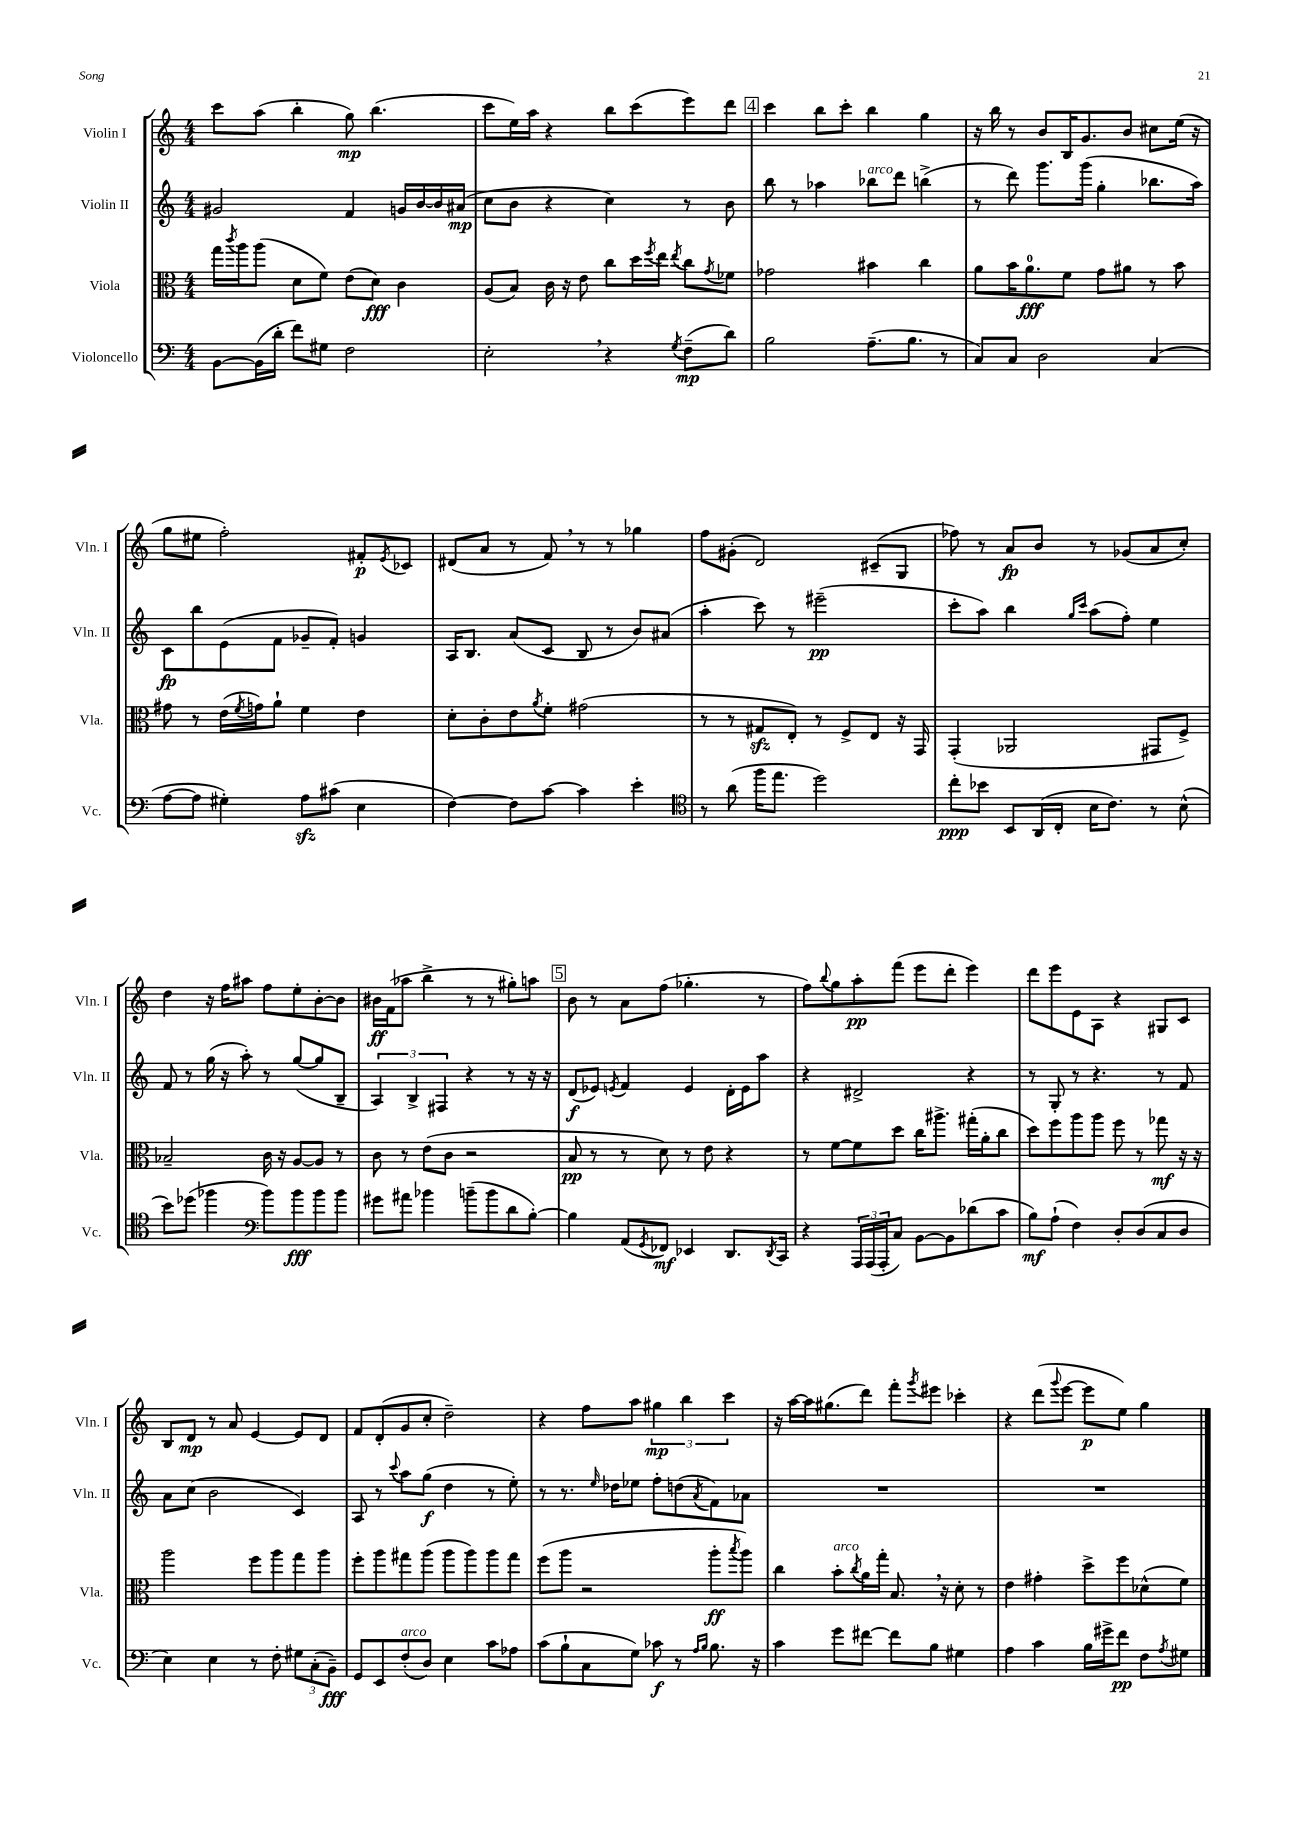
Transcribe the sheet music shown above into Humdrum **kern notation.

**kern	**kern	**kern	**kern
*staff4	*staff3	*staff2	*staff1
*clefF4	*clefC3	*clefG2	*clefG2
*k[]	*k[]	*k[]	*k[]
*M4/4	*M4/4	*M4/4	*M4/4
[8BB	16gg	2g#	8ccc
.	8qccc	.	.
.	16aa	.	.
(16BB]	(8aa	.	(8aa
16d'	.	.	.
8f)	8d	.	4bb'
8G#	8f)	.	.
2F	(8e	4f	8gg)
.	8d)	.	(4.bb
.	4c	16g	.
.	.	[16b	.
.	.	16b]	.
.	.	(16a#	.
=	=	=	=
2E'	(8A	8cc	8ccc
.	8B)	8b	16ee)
.	.	.	16aa
.	16c	4r	4r
.	16r	.	.
.	8e	.	.
4r	8cc	4cc)	8bb
.	16dd	.	(8ccc
.	8qff	.	.
.	16ee	.	.
8qG	8qee	.	.
(8F~	8cc	8r	8eee)
.	8qg	.	.
8d)	8f-	8b	8ddd
=	=	=	=
2B	2g-	8bb	4ccc
.	.	8r	.
.	.	4aa-	8bb
.	.	.	8ccc'
(8.A~	4b#	8bb-	4bb
.	.	8ddd	.
8.B	.	.	.
.	4cc	(4bb^	4gg
8r	.	.	.
=	=	=	=
8C)	8a	8r	16r
.	.	.	16bb
8C	16b	8ddd)	8r
.	8.a	.	.
2D	.	8.ggg	8b
.	8f	.	16B
.	.	(16ggg	8.g
.	8g	4gg'	.
.	8a#	.	8b
(4C	8r	8.bb-	8cc#
.	8b	.	(16ee
.	.	16aa)	16r
=	=	=	=
[8A	8g#	8c	8gg
8A]	8r	8bb	8ee#
4G#')	(16e	(8e	2ff')
.	8qf	.	.
.	16g)	.	.
.	8a`	8f	.
8A	4f	8g-~	.
(8c#	.	8f')	.
4E	4e	4g	8f#'
.	.	.	8qe
.	.	.	8c-
=	=	=	=
[4F)	8d'	16A	(8d#
.	.	8.B	.
.	8c'	.	8a
8F]	8e	(8a	8r
.	8qa	.	.
[8c	8f'	8c	8f)
4c]	(2g#	8B	8r
.	.	8r	8r
4e'	.	8b)	4gg-
.	.	(8a#	.
=	=	=	=
*clefC4	*	*	*
8r	8r	4aa'	8ff
(8a	8r	.	(8g#'
16ff	8G#	8ccc)	2d)
8.ee	.	.	.
.	8E')	8r	.
2dd)	8r	(2eee#~	.
.	8F^	.	.
.	8E	.	(8c#~
.	16r	.	8G
.	16GG	.	.
=	=	=	=
8cc'	(4GG'	8ccc'	8ff-)
8b-	.	8aa)	8r
8BB	2AA-	4bb	8a
(16AA	.	.	8b
16C'	.	.	.
.	.	16qqgg	.
.	.	16qqccc	.
16B	.	(8aa	8r
8.c)	.	.	.
.	.	8ff')	(8g-
8r	8GG#	4ee	8a
(8B^^	8F^)	.	8cc')
=	=	=	=
8b)	2B-~	8f	4dd
(8dd-	.	8r	.
4ff-	.	(16gg	16r
.	.	16r	16ff
.	.	8aa')	8aa#
*clefF4	*	*	*
8b)	16c	8r	8ff
.	16r	.	.
8b	[8A	([8gg	8ee'
8b	8A]	8gg]	[8b'
8b	8r	8B~	8b]
=	=	=	=
8g#	8c	6A)	16b#
.	.	.	(16f
8a#	8r	.	8aa-
.	.	6B^	.
4b-	(8e	.	4bb^
.	.	6F#	.
.	8c	.	.
(8b~	2r	4r	8r
8b	.	.	8r
8d	.	8r	8gg#')
[8B')	.	16r	8aa
.	.	16r	.
=	=	=	=
4B]	8B	(8d	8b
.	8r	8e-)	8r
.	.	8qe	.
(8AA	8r	4f	8a
8qGG	.	.	.
8FF-)	8d)	.	(8ff
4EE-	8r	4e	4.gg-'
.	8e	.	.
8.DD	4r	16d'	.
.	.	16e	.
.	.	8aa	8r
8qDD	.	.	.
16CC	.	.	.
=	=	=	=
4r	8r	4r	8ff)
.	.	.	8qqbb
.	[8f	.	8gg
24AAA	8f]	2d#^	8aa'
(24AAA	.	.	.
24AAA'	.	.	.
8C)	8dd	.	(8fff
[8BB	16cc	.	8eee
.	8.aa#^	.	.
8BB]	.	.	8ddd'
(8d-	(16gg#'	4r	4eee)
.	16a'	.	.
8c	8cc	.	.
=	=	=	=
8B)	8dd)	8r	8ddd
(8A`	8ff	8G'	8eee
4F)	8aa	8r	8e
.	8aa	4.r	8A
8D'	8ff	.	4r
(8D	8r	.	.
8C	8gg-	8r	8G#
8D	16r	8f	8c
.	16r	.	.
=	=	=	=
4E)	2aa	8a	8B
.	.	(8cc	8d
4E	.	2b	8r
.	.	.	8a
8r	8ff	.	[4e
8F'	8aa	.	.
12G#	8gg	4c)	8e]
(12C'	.	.	.
.	8aa	.	8d
12BB~)	.	.	.
=	=	=	=
8GG	8ff'	8A	8f
8EE	8aa	8r	(8d'
.	.	8qqccc	.
(8F'	8gg#	8aa	8g
8D)	(8aa	(8gg	8cc'
4E	8aa	4dd	2dd~)
.	8aa)	.	.
8c	8aa	8r	.
8A-	8gg#	8ee')	.
=	=	=	=
(8c	(8ff	8r	4r
8B`	8aa	8.r	.
8C	2r	.	8ff
.	.	16qqee	.
.	.	16dd-	.
8G)	.	8ee-	8aa
8c-	.	8ff'	6gg#
8r	.	(8dd	.
.	.	.	6bb
16qqA	.	.	.
16qqB	.	8qa	.
8.B	8aa'	8f)	.
.	.	.	6ccc
.	8qbb	.	.
.	8aa)	8a-	.
16r	.	.	.
=	=	=	=
4c	4cc	1r	16r
.	.	.	[16aa
.	.	.	16aa]
.	.	.	(8.gg#
8g	8b'	.	.
.	8qcc	.	.
[8f#	16a	.	8ddd)
.	16gg'	.	.
8f#]	8.B	.	8fff'
.	.	.	8qggg
8B	.	.	8eee#
.	16r	.	.
4G#	8d'	.	4ccc-'
.	8r	.	.
=	=	=	=
4A	4e	1r	4r
4c	4g#'	.	(8ddd
.	.	.	8qqggg
.	.	.	[8eee
16B	8dd^	.	8eee]
16g#^	.	.	.
8f	8ff	.	8ee)
8F	(8d-^^	.	4gg
8qA	.	.	.
8G#	8f)	.	.
==	==	==	==
*-	*-	*-	*-
